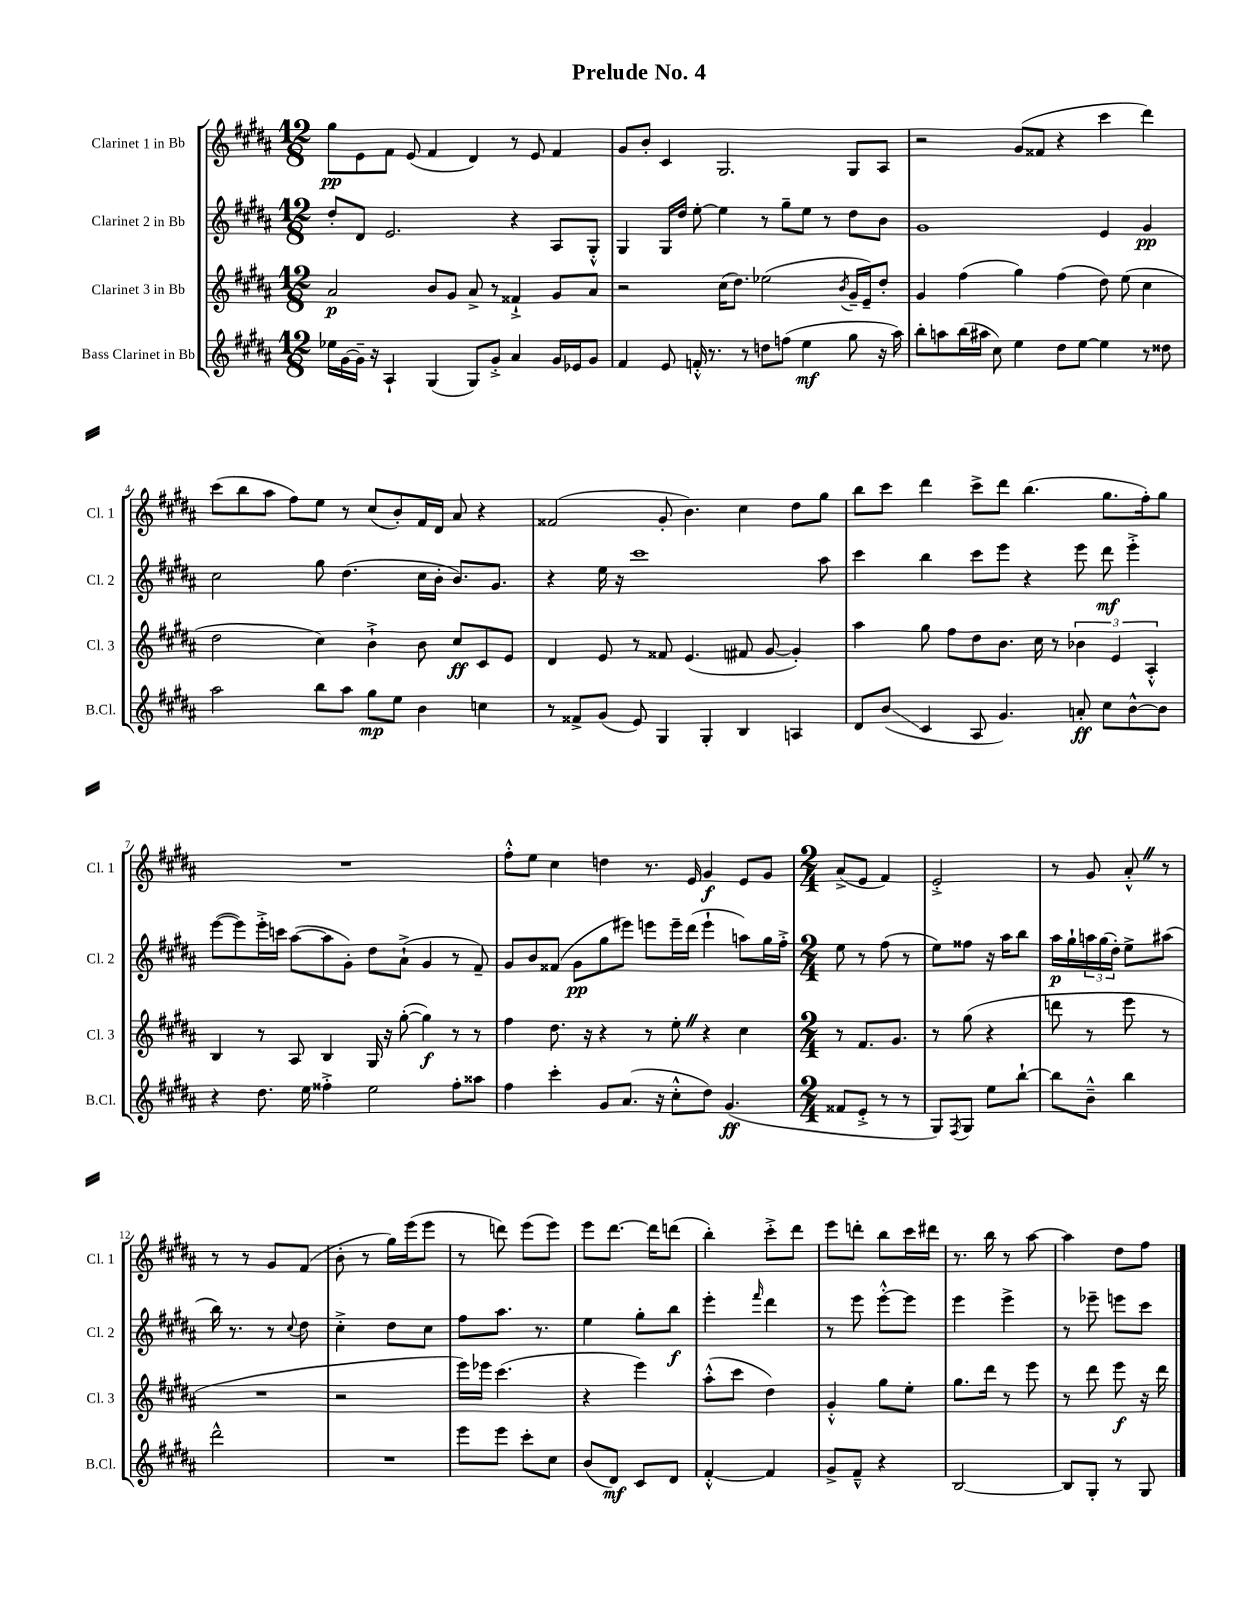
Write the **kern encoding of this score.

**kern	**kern	**kern	**kern
*staff4	*staff3	*staff2	*staff1
*clefG2	*clefG2	*clefG2	*clefG2
*k[f#c#g#d#a#]	*k[f#c#g#d#a#]	*k[f#c#g#d#a#]	*k[f#c#g#d#a#]
*M12/8	*M12/8	*M12/8	*M12/8
16ee-	2a#	8dd#'	8gg#
[16g#	.	.	.
16g#~]	.	8d#	8e
16r	.	.	.
4A#`	.	2.e	8f#
.	.	.	(8e
(4G#	8b	.	4f#
.	8g#	.	.
8G#)	8a#^	.	4d#)
8g#'^	8r	.	.
4a#	4f##`^	4r	8r
.	.	.	8e
16g#	8g#	8A#	4f#
16e-	.	.	.
8g#	8a#	8G#'^^	.
=	=	=	=
4f#	2r	4G#	8g#
.	.	.	8b'
8e	.	16G#	4c#
.	.	16dd#	.
16f'^^	.	[8ee'	.
8.r	.	.	.
.	(16cc#	4ee]	2.G#
.	8.dd#)	.	.
8r	.	.	.
8dd	(2ee-	8r	.
(8ff	.	8gg#~	.
4ee	.	8ee	.
.	.	8r	.
.	8qb	.	.
8gg#	16g#~	8dd#	8G#
.	16e~)	.	.
16r	8dd#'	8b	8A#
16aa#)	.	.	.
=	=	=	=
8bb'	4g#	1g#	2r
8aa	.	.	.
(16bb	(4ff#	.	.
16aa#	.	.	.
8cc#)	.	.	.
4ee	4gg#)	.	(8g#
.	.	.	8f##
8dd#	(4ff#	.	4r
[8ee	.	.	.
4ee]	8dd#)	4e	4ccc#
.	(8ee	.	.
8r	4cc#	4g#	4ddd#)
8dd##	.	.	.
=	=	=	=
2aa#	2dd#	2cc#	(8ccc#
.	.	.	8bb
.	.	.	8aa#
.	.	.	8ff#)
8bb	4cc#)	8gg#	8ee
8aa#	.	(4.dd#	8r
8gg#	4b`^	.	(8cc#
8ee	.	.	8b')
4b	8b	16cc#	16f#
.	.	16b'	16d#
.	8cc#	8.b)	8a#
4cc	8c#	.	4r
.	.	8.g#	.
.	8e	.	.
=	=	=	=
8r	4d#	4r	(2f##
8f##^	.	.	.
(8g#	8e	16ee	.
.	.	16r	.
8e)	8r	1ccc#	.
4G#	8f##	.	8g#'
.	(4.e	.	4.b)
4G#'	.	.	.
4B	8f#	.	4cc#
.	[8g#	.	.
4A	4g#'])	.	8dd#
.	.	8aa#	8gg#
=	=	=	=
8d#	4aa#	4ccc#	8bb
(8b	.	.	8ccc#
4c#	8gg#	4bb	4ddd#
.	8ff#	.	.
8A#	8dd#	8ccc#	8ccc#^
4.g#)	8.b	8eee	8ddd#
.	.	4r	(4.bb
.	16cc#	.	.
.	8r	.	.
8a'	6b-	8eee	.
8cc#	.	8ddd#	8.gg#
.	6e	.	.
[8b^^	.	4eee'^	.
.	.	.	16ff#')
.	6A#'^^	.	.
8b]	.	.	8gg#
=	=	=	=
4r	4B	([8eee	1.r
.	.	8eee])	.
8.dd#	8r	16eee'^	.
.	.	16ccc	.
.	8A#	([8aa#	.
16ee	.	.	.
4ff##'^	4B	8aa#]	.
.	.	8g#')	.
2ee	16G#	8dd#	.
.	16r	.	.
.	([8gg#'	(8a#`^	.
.	4gg#])	4g#	.
8ff##'	8r	8r	.
8aa##	8r	8f#~)	.
=	=	=	=
4ff#	4ff#	8g#	8ff#'^^
.	.	8b	8ee
4ccc#'	8.dd#	(8f##	4cc#
.	.	8g#	.
.	16r	.	.
8g#	4r	8gg#	4dd
(8.a#	.	8eee#)	.
.	8r	8eee	8.r
16r	.	.	.
8cc#'^^	8ee'	16eee~	.
.	.	(16ddd#	16e
8dd#)	4r	4eee`	4g#
(4.g#	.	.	.
.	4cc#	8aa)	8e
.	.	16gg#	8g#
.	.	16ff#'^	.
=	=	=	=
*M2/4	*M2/4	*M2/4	*M2/4
8f##	8r	8ee	(8a#^
8e'^	8.f#	8r	8e
8r	.	(8ff#	4f#)
.	8.g#	.	.
8r	.	8r	.
=	=	=	=
8G#)	8r	8ee)	2e'^
8qF#	.	.	.
8G#	(8gg#	8ff##	.
8ee	4r	16r	.
.	.	16aa#	.
[8bb`	.	8bb	.
=	=	=	=
8bb]	8ddd	16aa#	8r
.	.	16gg#`	.
8b~^^	8r	24aa	8g#
.	.	(24gg#	.
.	.	24dd#')	.
4bb	8eee	8ee^	8a#'^^
.	8r	(8aa#	8r
=	=	=	=
2ddd#^^	2r	16bb)	8r
.	.	8.r	.
.	.	.	8r
.	.	8r	8g#
.	.	8qqcc#	.
.	.	8dd#	(8f#
=	=	=	=
2r	2r	4cc#'^	8b'
.	.	.	8r
.	.	8dd#	16gg#)
.	.	.	(16eee
.	.	8cc#	8eee
=	=	=	=
8eee	16eee)	8ff#	8r
.	16eee-	.	.
8eee	(4.ccc#	8.aa#	8ddd)
8ccc#'	.	.	(8eee
.	.	8.r	.
8cc#	.	.	8eee)
=	=	=	=
(8b	4r	4ee	8eee
8d#)	.	.	[8.ddd#
8c#	4eee)	8gg#'	.
.	.	.	16ddd#]
8d#	.	8bb	(8ddd
=	=	=	=
[4f#'^^	(8aa#'^^	4eee'	4bb')
.	8ccc#	.	.
.	.	16qqfff#	.
4f#]	4dd#)	4ddd#	8ccc#'^
.	.	.	8ddd#
=	=	=	=
8g#^	4g#'^^	8r	8eee
8f#~^^	.	8eee	8ddd'
4r	8gg#	[8eee'^^	8bb
.	8ee'	8eee]	16ccc#
.	.	.	16ddd#
=	=	=	=
[2B	8.gg#	4eee	8.r
.	16ddd#	.	16bb
.	8r	4eee^	8r
.	8eee	.	[8aa#
=	=	=	=
8B]	8r	8r	4aa#]
8G#'	8ddd#	8eee-~	.
8r	8eee	8eee	8dd#
8G#	16r	8ccc#	8ff#
.	16ddd#	.	.
==	==	==	==
*-	*-	*-	*-
